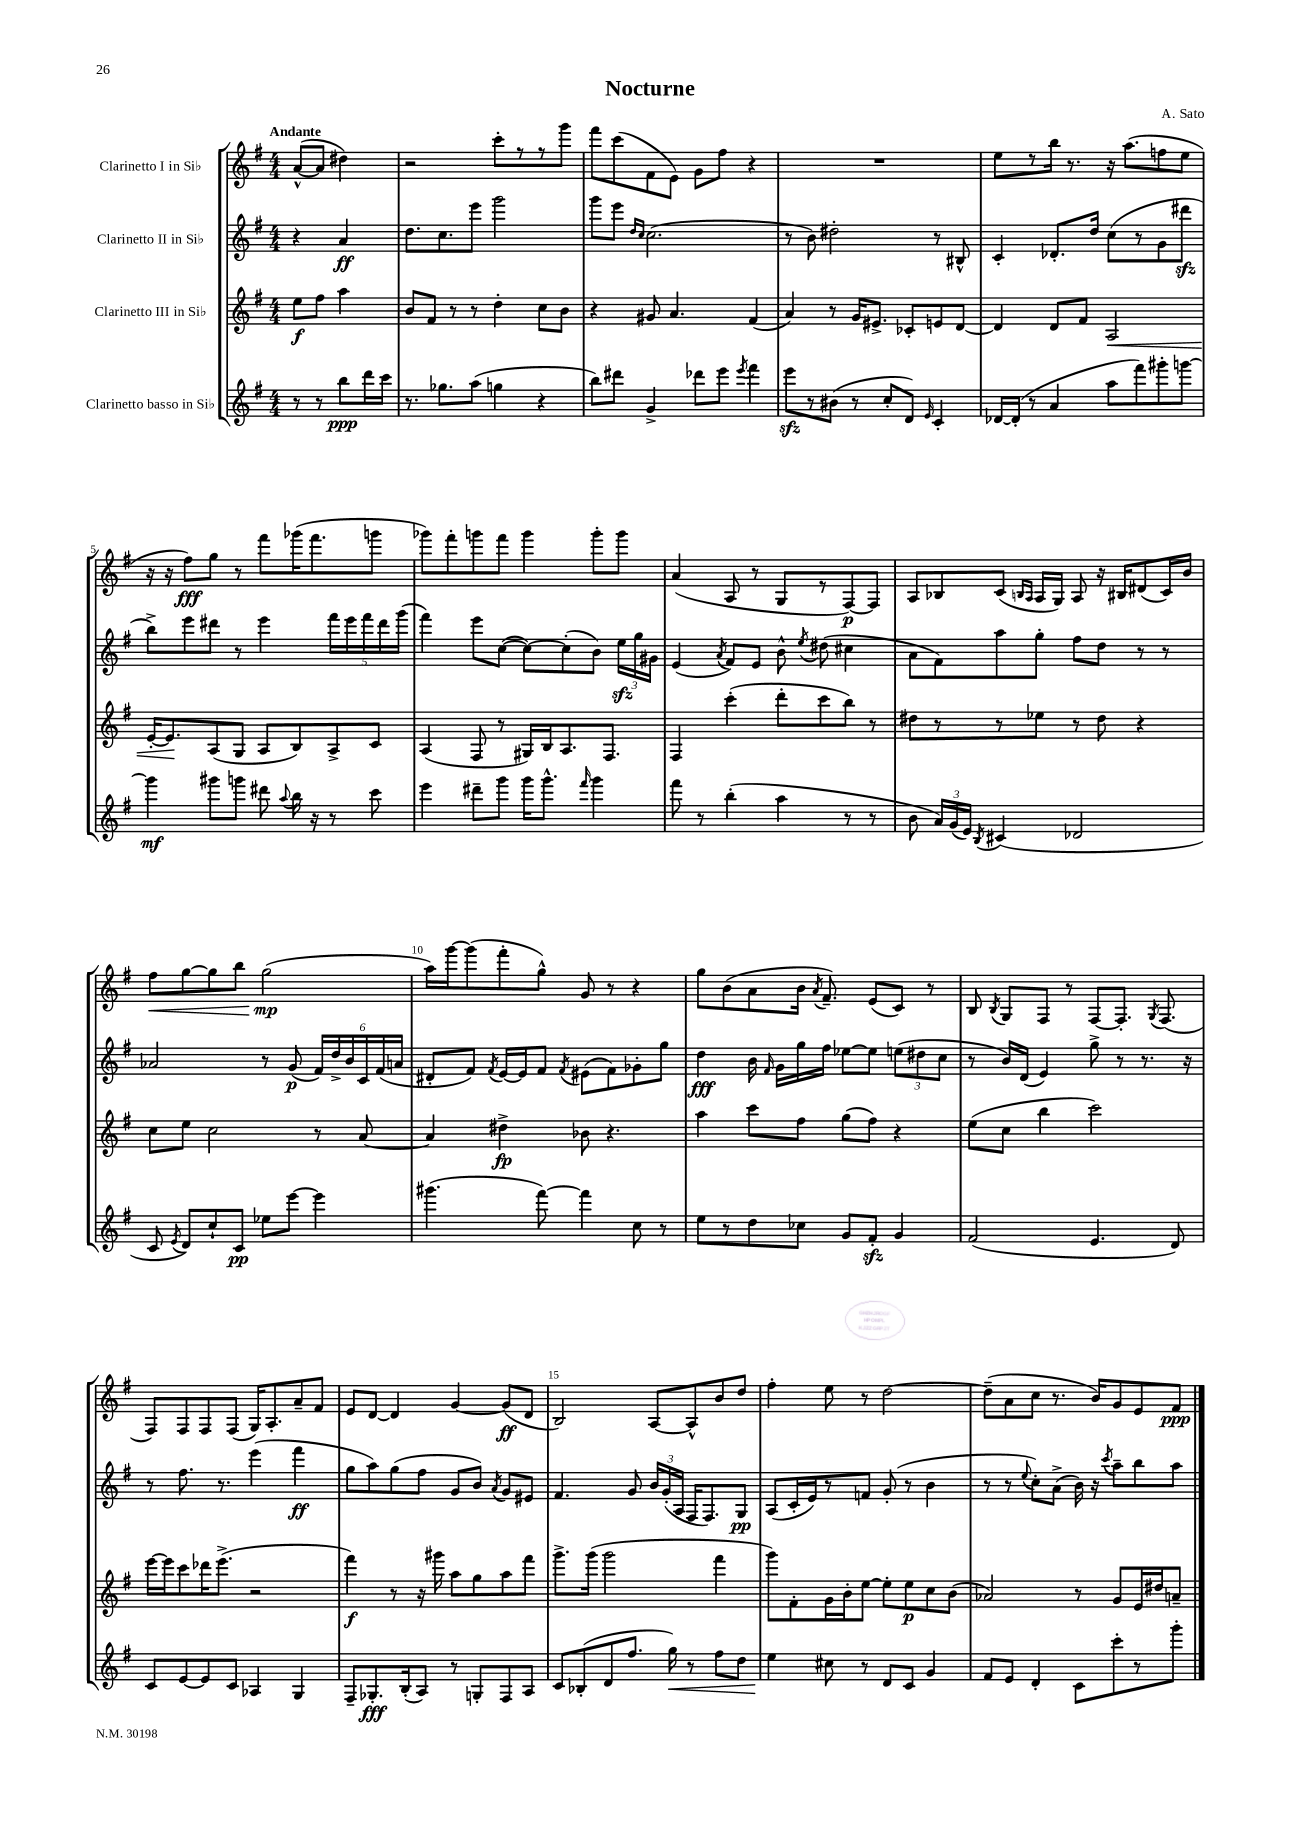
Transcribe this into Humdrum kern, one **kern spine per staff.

**kern	**dynam	**kern	**dynam	**kern	**dynam	**kern	**dynam
*part4	*part4	*part3	*part3	*part2	*part2	*part1	*part1
*staff4	*staff4	*staff3	*staff3	*staff2	*staff2	*staff1	*staff1
*I"Clarinetto basso in Si♭	*	*I"Clarinetto III in Si♭	*	*I"Clarinetto II in Si♭	*	*I"Clarinetto I in Si♭	*
*clefG2	*	*clefG2	*	*clefG2	*	*clefG2	*
*k[f#]	*	*k[f#]	*	*k[f#]	*	*k[f#]	*
*M4/4	*	*M4/4	*	*M4/4	*	*M4/4	*
=	=	=	=	=	=	=	=
!	!	!	!	!	!	!LO:TX:a:B:t=Andante	!
8r	.	8ee\L	f	4r	.	([8a^^/L	.
8r	.	8ff#\J	.	.	.	8a/J]	.
8bb\L	ppp	4aa\	.	4a/	ff	4dd#X\)	.
16ddd\L	.	.	.	.	.	.	.
16ccc\JJ	.	.	.	.	.	.	.
=1	=1	=1	=1	=1	=1	=1	=1
8.r	.	8b/L	.	8.dd\L	.	2r	.
.	.	8f#/J	.	.	.	.	.
8.gg-X\L	.	.	.	8.cc\	.	.	.
.	.	8r	.	.	.	.	.
(8aa\J	.	8r	.	8eee\J	.	.	.
4ggn\	.	4dd'\	.	2ggg\	.	8ccc'\L	.
.	.	.	.	.	.	8r	.
4r	.	8cc\L	.	.	.	8r	.
.	.	8b\J	.	.	.	8ggg\J	.
=2	=2	=2	=2	=2	=2	=2	=2
8bb\L)	.	4r	.	8ggg\L	.	8fff#\L	.
8ddd#X\J	.	.	.	8eee\J	.	(8ccc\	.
.	.	.	.	16qqdd/LL	.	.	.
.	.	.	.	16qqcc/JJ	.	.	.
4g^/	.	8g#X/	.	(2.cc\	.	8f#\	.
.	.	4.a/	.	.	.	8e\J)	.
8ddd-X\L	.	.	.	.	.	8g\L	.
8eee\J	.	.	.	.	.	8ff#\J	.
8qeee/	.	.	.	.	.	.	.
4fff#\	.	(4f#/	.	.	.	4r	.
=3	=3	=3	=3	=3	=3	=3	=3
8eeezz\L	.	4a/)	.	8r	.	1r	.
8r	.	.	.	8b\)	.	.	.
(8b#X\J	.	8r	.	2dd#X'\	.	.	.
8r	.	16g/KL	.	.	.	.	.
.	.	8.e#X^/J	.	.	.	.	.
8cc'/L	.	.	.	.	.	.	.
8d/J)	.	8c-X'/L	.	.	.	.	.
16qqe/	.	.	.	.	.	.	.
4c'/	.	8en/	.	8r	.	.	.
.	.	[8d/J	.	8B#X^^/	.	.	.
=4	=4	=4	=4	=4	=4	=4	=4
[16d-X/LL	.	4d/]	.	4c'/	.	8ee\L	.
(16d-'/JJ]	.	.	.	.	.	.	.
8r	.	.	.	.	.	8r	.
4a/	.	8d/L	.	8.d-X'/L	.	16bb\Jk	.
.	.	.	.	.	.	8.r	.
.	.	8f#/J	.	.	.	.	.
.	.	.	.	16dd/Jk	.	.	.
!	!	!	!LO:HP:b	!	!	!	!
8aa\L	.	2A/	<	(8cc\L	.	16r	.
.	.	.	.	.	.	(8.aa\L	.
8fff#\)	.	.	.	8r	.	.	.
8ggg#X'\	.	.	.	8g\	.	8ffn\	.
[8gggn\J	.	.	.	8ddd#Xzz\J	.	8ee\J	.
!!LO:LB:g=z
=5	=5	=5	=5	=5	=5	=5	=5
4ggg\]	mf	[16e'/KL	.	8bb^\L)	.	16r	.
.	.	8.e/]	.	.	.	16r	.
.	.	.	.	8eee\	.	8ff#\L)	fff
8ggg#X\L	.	(8A/	[	8ddd#X\J	.	8gg\J	.
8gggn\J	.	8G/J	.	8r	.	8r	.
8ddd#X\	.	8A/L	.	4eee\	.	8fff#\L	.
8qqaa/	.	.	.	.	.	.	.
16bb\	.	8B/)	.	.	.	(16ggg-X\K	.
16r	.	.	.	.	.	8.fff#\	.
8r	.	8A^/	.	20fff#\LL	.	.	.
.	.	.	.	20eee\	.	.	.
.	.	.	.	20fff#\	.	.	.
8ccc\	.	8c/J	.	.	.	8gggn\J	.
.	.	.	.	20ddd#\	.	.	.
.	.	.	.	(20ggg\JJ	.	.	.
=6	=6	=6	=6	=6	=6	=6	=6
4eee\	.	(4A/	.	4fff#\)	.	8ggg-X\L)	.
.	.	.	.	.	.	8fff#'\	.
8ddd#X~\L	.	8F#/	.	8eee\L	.	8gggn\	.
8ggg\J	.	8r	.	([8cc\J	.	8fff#\J	.
16ggg\KL	.	16G#X/LL)	.	8cc\L_)	.	4ggg\	.
8.ggg^^\J	.	16B/J	.	.	.	.	.
.	.	8.A/	.	(8cc'\]	.	.	.
16qqfff#/	.	.	.	.	.	.	.
4ggg\	.	.	.	8b\J)	.	8ggg'\L	.
.	.	8.F#/J	.	.	.	.	.
.	.	.	.	24eezz\LL	.	8ggg\J	.
.	.	.	.	24gg\	.	.	.
.	.	.	.	24g#X\JJ	.	.	.
=7	=7	=7	=7	=7	=7	=7	=7
8fff#\	.	4F#/	.	(4e/	.	(4a/	.
8r	.	.	.	.	.	.	.
.	.	.	.	8qa/	.	.	.
(4bb'\	.	(4ccc'\	.	8f#/L)	.	8A/	.
.	.	.	.	8e/J	.	8r	.
4aa\	.	8ddd'\L	.	8b^^\	.	8G/L	.
.	.	.	.	8qee/	.	.	.
.	.	8ccc\	.	(8dd#X\	.	8r	.
8r	.	8bb\J)	.	4cc#X\	.	[8F#/)	p
8r	.	8r	.	.	.	8F#/J]	.
=8	=8	=8	=8	=8	=8	=8	=8
8b\	.	8dd#X\L	.	8a\L	.	8A/L	.
24a/LL)	.	8r	.	8f#\)	.	8B-X/	.
(24g/	.	.	.	.	.	.	.
24e/JJ)	.	.	.	.	.	.	.
8qB/	.	.	.	.	.	.	.
(4c#X/	.	8r	.	8aa\	.	(8c/J	.
.	.	.	.	.	.	16qqBn/LL	.
.	.	.	.	.	.	16qqA/JJ	.
.	.	8ee-X\J	.	8gg'\J	.	16A/LL	.
.	.	.	.	.	.	16G/JJ)	.
2d-X/	.	8r	.	8ff#\L	.	8A/	.
.	.	8dd#\	.	8dd\J	.	16r	.
.	.	.	.	.	.	16B#X/KL	.
.	.	4r	.	8r	.	(8d#X/	.
.	.	.	.	8r	.	16c/L)	.
.	.	.	.	.	.	16b/JJ	.
!!LO:LB:g=z
=9	=9	=9	=9	=9	=9	=9	=9
!	!	!	!	!	!	!	!LO:HP:b
8c/	.	8cc\L	.	2a-X/	.	8ff#\L	<
8qe/	.	.	.	.	.	.	.
8d/L)	.	8ee\J	.	.	.	[8gg\	.
8cc`/	.	2cc\	.	.	.	8gg\]	.
8c/J	pp	.	.	.	.	8bb\J	.
8ee-X\L	.	.	.	8r	.	(2gg\	mp
[8eee\J	.	.	.	(8g/	p	.	.
4eee\]	.	8r	.	24f#/LL)	.	.	.
.	.	.	.	24dd^/	.	.	.
.	.	.	.	24b/	.	.	.
.	.	[8a/	.	24c/	.	.	.
.	.	.	.	(24f#/	.	.	.
.	.	.	.	24an/JJ	.	.	.
.	.	.	.	.	.	.	[
=10	=10	=10	=10	=10	=10	=10	=10
(4.ggg#X\	.	4a/]	.	8d#X'/L	.	16aa\LL)	.
.	.	.	.	.	.	[16ggg\J	.
.	.	.	.	8f#/J)	.	(8ggg\]	.
.	.	.	.	8qf#/	.	.	.
.	.	4dd#X^\	fp	[16e/LL	.	8fff#'\	.
.	.	.	.	16e/J]	.	.	.
[8fff#\)	.	.	.	8f#/J	.	8gg^^\J)	.
.	.	.	.	8qf#/	.	.	.
4fff#\]	.	8b-X\	.	(8e#X\L	.	8g/	.
.	.	4.r	.	8f#\)	.	8r	.
8cc\	.	.	.	8g-X'\	.	4r	.
8r	.	.	.	8gg\J	.	.	.
=11	=11	=11	=11	=11	=11	=11	=11
8ee\L	.	4aa\	.	4dd\	fff	8gg\L	.
8r	.	.	.	.	.	(8b\	.
8dd\	.	8ccc\L	.	16b\	.	8a\	.
.	.	.	.	16qqf#/	.	.	.
.	.	.	.	16g\LL	.	.	.
8cc-X\J	.	8ff#\J	.	16gg\	.	16b\Jk	.
.	.	.	.	.	.	8qa/	.
.	.	.	.	16ff#\JJ	.	8.f#~/)	.
8g/L	.	(8gg\L	.	[8ee-X\L	.	.	.
8f#zz'/J	.	8ff#\J)	.	8ee-\J]	.	(8e/L	.
4g/	.	4r	.	(12een\L	.	8c/J)	.
.	.	.	.	12dd#X\	.	.	.
.	.	.	.	.	.	8r	.
.	.	.	.	12cc\J	.	.	.
=12	=12	=12	=12	=12	=12	=12	=12
(2f#/	.	(8ee\L	.	8r	.	8B/	.
.	.	.	.	.	.	8qB/	.
.	.	8cc\J	.	16b/LL)	.	8G/L	.
.	.	.	.	(16d/JJ	.	.	.
.	.	4bb\	.	4e/)	.	8F#/J	.
.	.	.	.	.	.	8r	.
4.e/	.	2ccc\)	.	8gg^\	.	[8F#/L	.
.	.	.	.	8r	.	8.F#'/J]	.
.	.	.	.	8.r	.	.	.
.	.	.	.	.	.	8qG/	.
.	.	.	.	.	.	(8.F#/	.
8d/)	.	.	.	.	.	.	.
.	.	.	.	16r	.	.	.
!!LO:LB:g=z
=13	=13	=13	=13	=13	=13	=13	=13
8c/L	.	[16eee\LL	.	8r	.	8F#/L)	.
.	.	16eee\J]	.	.	.	.	.
[8e/	.	8ccc\	.	8.ff#\	.	8F#/	.
8e/]	.	16ddd-X\K	.	.	.	8F#/	.
.	.	(8.eee^\J	.	8.r	.	.	.
8c/J	.	.	.	.	.	(8F#/J	.
4A-X/	.	2r	.	(4eee\	.	16G/KL)	.
.	.	.	.	.	.	8.A'/	.
4G/	.	.	.	4fff#\	ff	8a~/	.
.	.	.	.	.	.	8f#/J	.
=14	=14	=14	=14	=14	=14	=14	=14
8F#~/L	.	4fff#\)	f	8gg\L	.	8e/L	.
8.G-X'/	fff	.	.	8aa\)	.	[8d/J	.
.	.	8r	.	(8gg\	.	4d/]	.
(16B'/k	.	.	.	.	.	.	.
8A/J)	.	16r	.	8ff#\J	.	.	.
.	.	16ggg#X\	.	.	.	.	.
8r	.	8aa\L	.	8g/L	.	[4g/	.
8Gn'/L	.	8gg\	.	8b/J)	.	.	.
.	.	.	.	8qa/	.	.	.
8F#/	.	8aa\	.	8g/L	.	(8g/L]	ff
8A/J	.	8fff#\J	.	8e#X/J	.	8d/J	.
=15	=15	=15	=15	=15	=15	=15	=15
8c/L	.	8.ggg^\L	.	4.f#/	.	2B/)	.
(8B-X'/	.	.	.	.	.	.	.
.	.	(16ggg\Jk	.	.	.	.	.
8d/	.	2ggg\	.	.	.	.	.
8.ff#/J	.	.	.	8g/	.	.	.
.	.	.	.	24b/LL	.	[8A/L	.
.	.	.	.	(24g'/	.	.	.
!	!LO:HP:b	!	!	!	!	!	!
16gg\)	<	.	.	.	.	.	.
.	.	.	.	24A/JJ	.	.	.
8r	.	.	.	16F#/KL	.	8A^^/]	.
.	.	.	.	8.F#/)	.	.	.
8ff#\L	.	4fff#\	.	.	.	8b/	.
8dd\J	.	.	.	8G/J	pp	8dd/J	.
=16	=16	=16	=16	=16	=16	=16	=16
4ee\	.	8ggg\L)	.	(8A/L	.	4ff#'\	.
.	.	8f#'\	.	16c'/L	.	.	.
.	.	.	.	16e/J)	.	.	.
8cc#X\	[	16g\L	.	8r	.	8ee\	.
.	.	16b'\J	.	.	.	.	.
8r	.	[8ee\J	.	8fn/J	.	8r	.
8d/L	.	8ee'\L]	.	(8g'/	.	[2dd\	.
8c/J	.	8ee\	p	8r	.	.	.
4g/	.	8cc\	.	4b\	.	.	.
.	.	(8b\J	.	.	.	.	.
=17	=17	=17	=17	=17	=17	=17	=17
8f#/L	.	2a-X/)	.	8r	.	(8dd~\L]	.
8e/J	.	.	.	8r	.	8a\	.
.	.	.	.	8qqee/	.	.	.
4d'/	.	.	.	8cc'\L)	.	8cc\J	.
.	.	.	.	(8a^\J	.	8.r	.
8c\L	.	8r	.	16b\)	.	.	.
.	.	.	.	16r	.	16b/KL)	.
.	.	.	.	8qccc/	.	.	.
8ccc'\	.	8g/L	.	8aa~\L	.	8g/	.
8r	.	16e/L	.	8bb\	.	8e/	.
.	.	16dd#X/J	.	.	.	.	.
8ggg'\J	.	8an~/J	.	8aa\J	.	8f#/J	ppp
==	==	==	==	==	==	==	==
*-	*-	*-	*-	*-	*-	*-	*-
